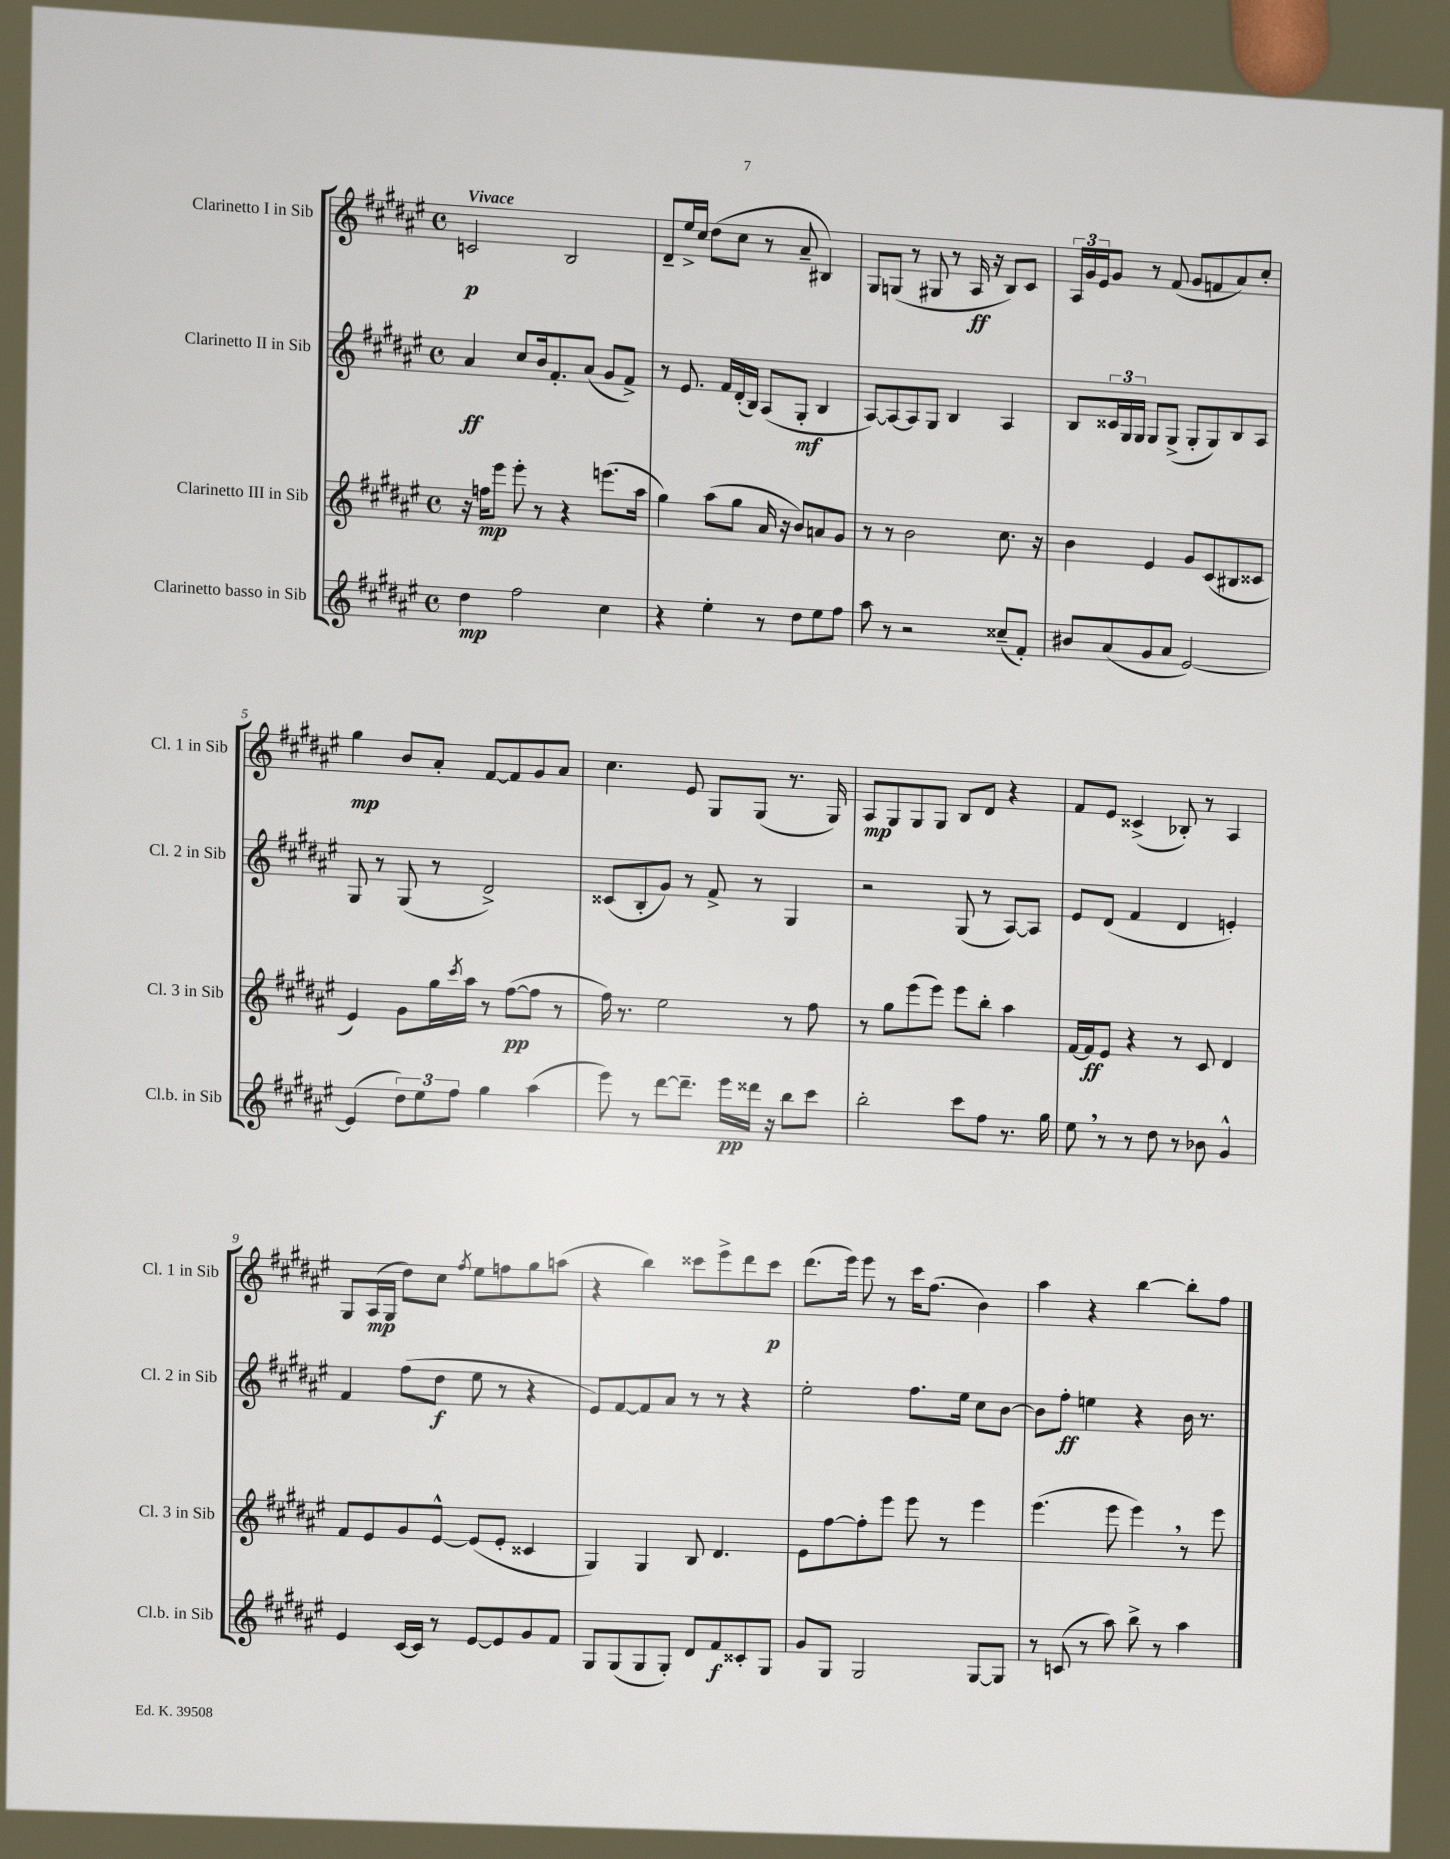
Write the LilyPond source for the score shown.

<<
\new StaffGroup <<
\new Staff = "s0" \with { instrumentName = "Clarinetto I in Sib" shortInstrumentName = "Cl. 1 in Sib" } {
    \clef treble \key fis \major \defaultTimeSignature \time 4/4 \tempo "Vivace"
    c'2\p b2 |
    dis'8-- eis''16-> cis''16 dis''8( cis''8 r8 ais'8-- bis4) |
    gis8 g8( r8 gis8 r8 ais16\ff r16 b8) cis'8 |
    \tuplet 3/2 { ais16 gis'16 eis'16 } gis'8 r8 fis'8( gis'8 f'8 ais'8) cis''8-. |
    gis''4\mp b'8 ais'8-. fis'8~ fis'8 gis'8 ais'8 |
    cis''4. eis'8 gis8 gis8( r8. gis16) |
    ais8\mp gis8 gis8 gis8 b8 dis'8 r4 |
    fis'8 eis'8 cisis'4->( bes8-.) r8 ais4 |
    gis8 ais16\mp( gis16 dis''8) cis''8 \acciaccatura { fis''8 } eis''8 f''8 gis''8 a''8( |
    r4 b''4) cisis'''8 eis'''8-> dis'''8 cisis'''8\p |
    dis'''8.( eis'''16) eis'''8 r8 cis'''16 fis''8.( b'4) |
    ais''4 r4 b''4~ b''8-. fis''8 \bar "|." |
}
\new Staff = "s1" \with { instrumentName = "Clarinetto II in Sib" shortInstrumentName = "Cl. 2 in Sib" } {
    \clef treble \key fis \major \defaultTimeSignature \time 4/4
    ais'4\ff cis''8 b'16 fis'8.-. ais'8( gis'8 fis'8->) |
    r8 eis'8. fis'16 dis'16-.( b16) ais8( gis8-.\mf b4 |
    ais8~) ais8~ ais8 gis8 b4 ais4 |
    b8 \tuplet 3/2 { cisis'16 gis16 gis16 } gis8 gis8->( gis8-. gis8) b8 ais8 |
    gis8 r8 gis8( r8 dis'2->) |
    cisis'8( b8-. gis'8) r8 fis'8-> r8 gis4 |
    r2 gis8( r8 ais8~) ais8 |
    eis'8 dis'8( fis'4 dis'4 e'4-.) |
    fis'4 fis''8( dis''8\f eis''8 r8 r4 |
    eis'8) fis'8~ fis'8 ais'8 r8 r8 r4 |
    eis''2-. fis''8. eis''16 cis''8 b'8~ |
    b'8 fis''8-.\ff e''4 r4 b'16 r8. \bar "|." |
}
\new Staff = "s2" \with { instrumentName = "Clarinetto III in Sib" shortInstrumentName = "Cl. 3 in Sib" } {
    \clef treble \key fis \major \defaultTimeSignature \time 4/4
    r16 f''16\mp eis'''8 eis'''8-. r8 r4 e'''8.( ais''16 |
    gis''4) ais''8( gis''8 ais'16 r16 b'8) a'8 gis'8 |
    r8 r8 b'2 cis''8. r16 |
    b'4 eis'4 gis'8 cis'8( bis8 cisis'8 |
    eis'4) gis'8 gis''16 \acciaccatura { cis'''8 } ais''16 r8 fis''8~\pp( fis''8 r8 |
    fis''16) r8. eis''2 r8 fis''8 |
    r8 gis''8 eis'''8( eis'''8) eis'''8 b''8-. ais''4 |
    fis'16~ fis'16\ff eis'8 r4 r8 cis'8 dis'4 |
    fis'8 eis'8 gis'8 eis'8~-^ eis'8( eis'8-. cisis'4 |
    gis4) gis4 b8 dis'4. |
    eis'8 fis''8~ fis''8-. eis'''8 eis'''8 r8 eis'''4 |
    eis'''4.( eis'''8 eis'''4) \breathe r8 eis'''8 \bar "|." |
}
\new Staff = "s3" \with { instrumentName = "Clarinetto basso in Sib" shortInstrumentName = "Cl.b. in Sib" } {
    \clef treble \key fis \major \defaultTimeSignature \time 4/4
    dis''4\mp fis''2 cis''4 |
    r4 eis''4-. r8 dis''8 eis''8 fis''8 |
    ais''8 r8 r2 cisis''8--( fis'8-.) |
    bis'8 ais'8( gis'8 ais'8 eis'2~) |
    eis'4( \tuplet 3/2 { dis''8) eis''8 fis''8 } gis''4 ais''4( |
    eis'''8) r8 dis'''8~ dis'''8.-- eis'''16\pp disis'''16 r16 b''8 cis'''8 |
    b''2-. cis'''8 fis''8 r8. gis''16 |
    eis''8 \breathe r8 r8 dis''8 r8 bes'8 gis'4-^ |
    eis'4 cis'16~ cis'16 r8 eis'8~ eis'8 gis'8 fis'8 |
    gis8 gis8( gis8 gis8-.) dis'8 fis'8\f cisis'8-. gis8 |
    gis'8 gis8 gis2 gis8~ gis8 |
    r8 c'8( r8 ais''8) b''8-> r8 ais''4 \bar "|." |
}
>>
>>
